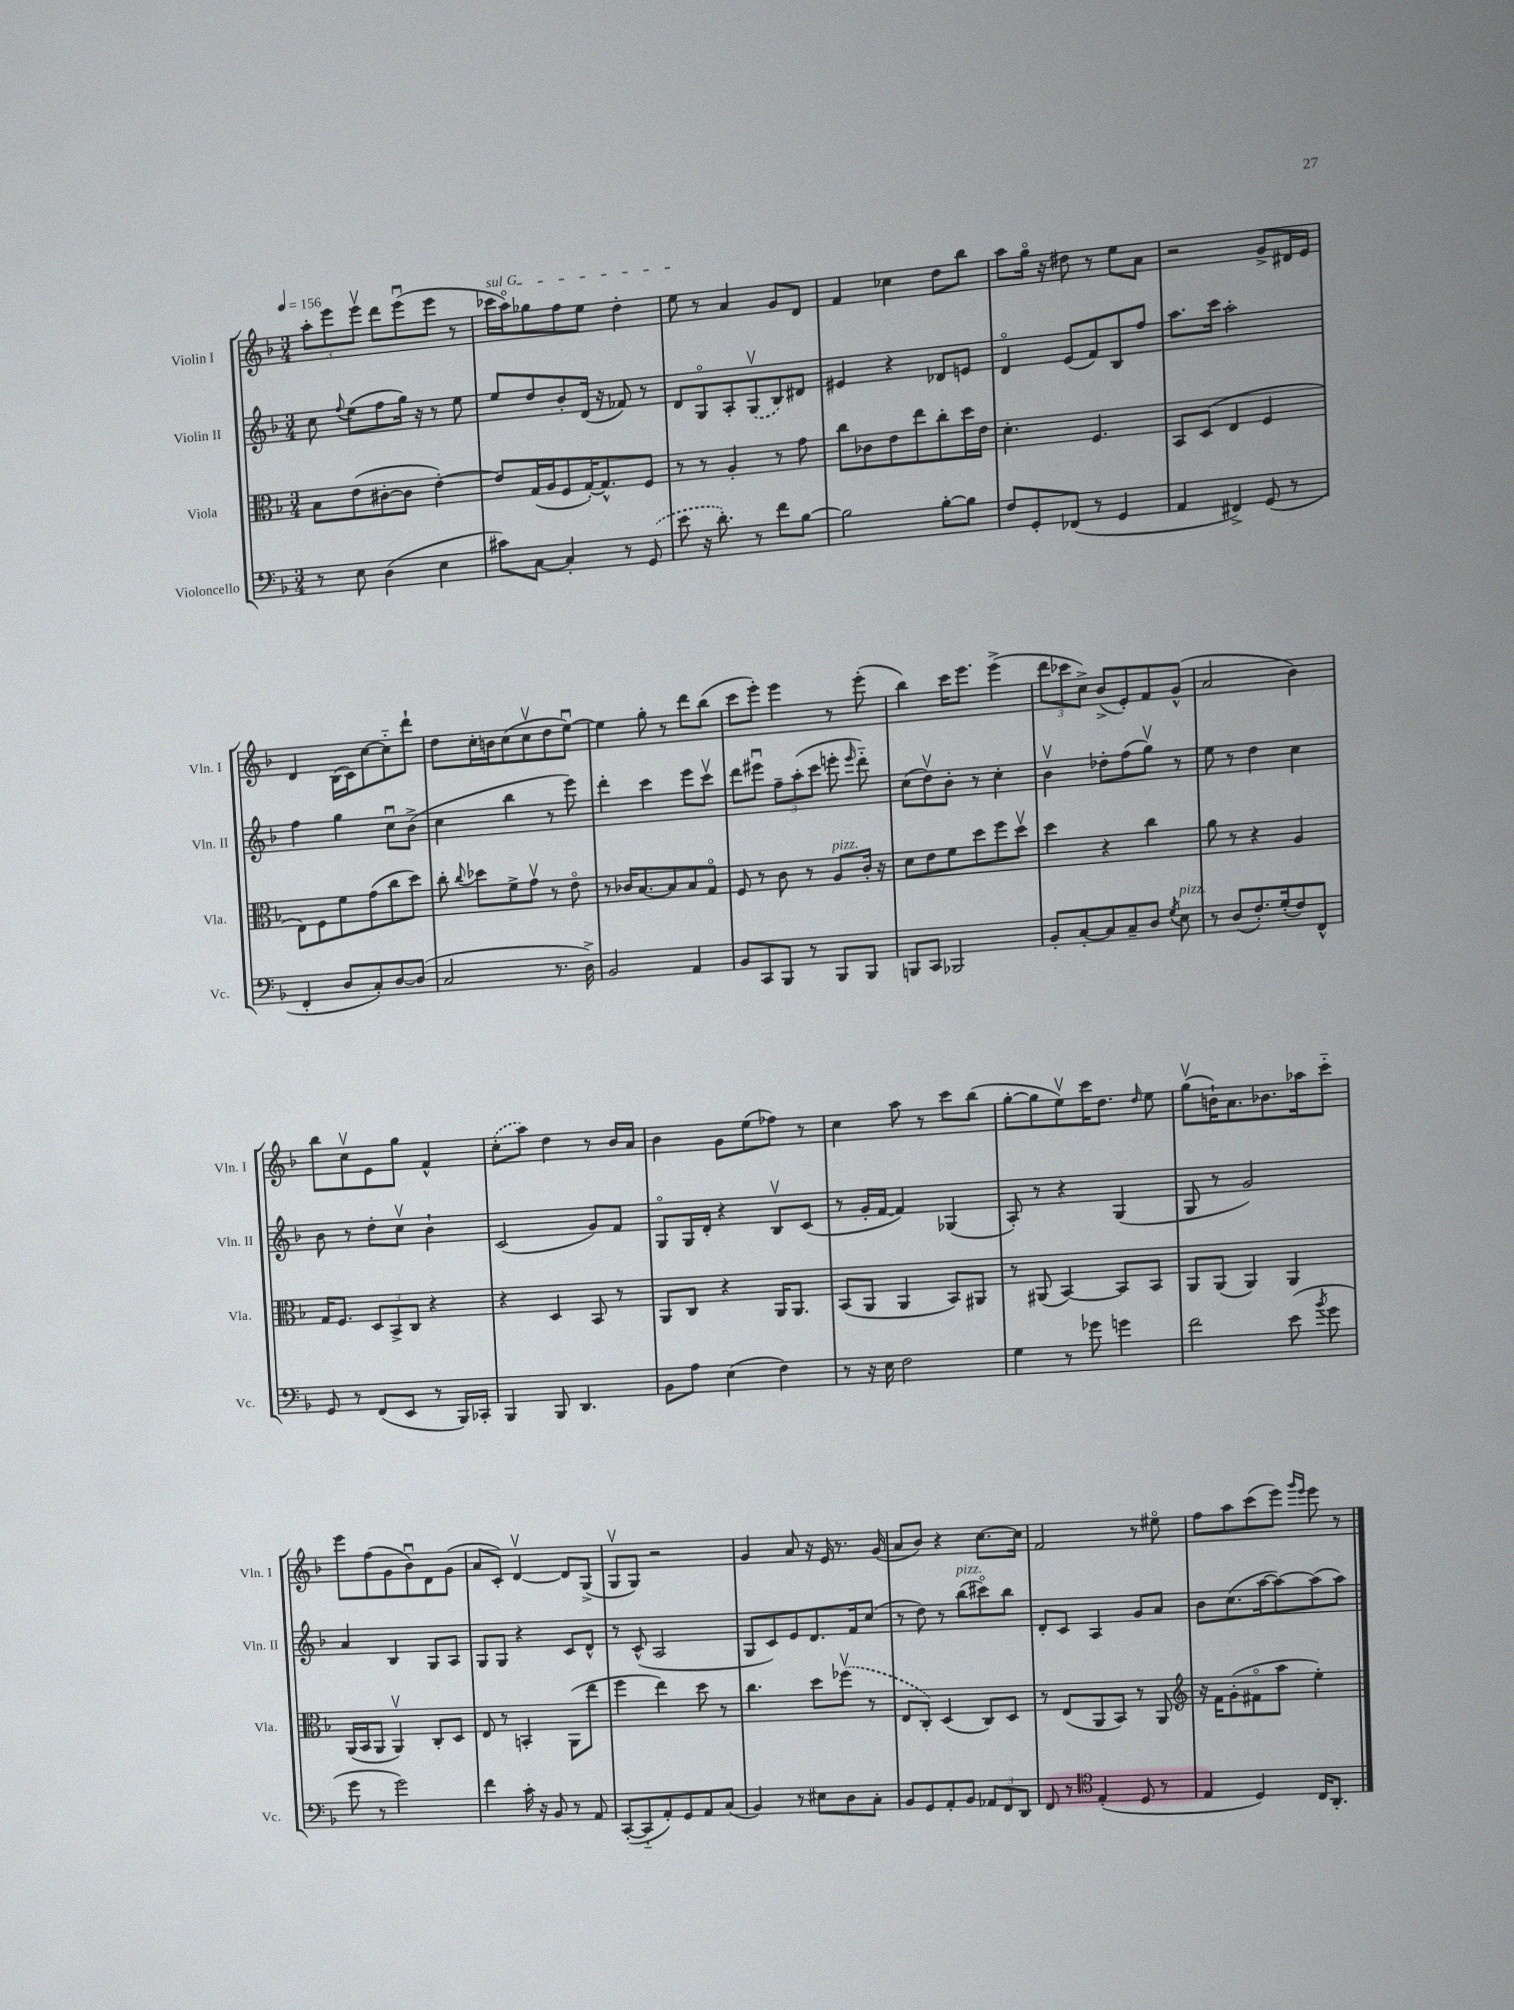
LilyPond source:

<<
\new StaffGroup <<
\new Staff = "s0" \with { instrumentName = "Violin I" shortInstrumentName = "Vln. I" } {
    \clef treble \key f \major \numericTimeSignature \time 3/4 \tempo 4 = 156
    \autoBeamOff \tuplet 3/2 { a''8[-. e'''8 e'''8]\upbow } d'''8[ e'''8\downbow( e'''8] r8 |
    \once \override TextSpanner.bound-details.left.text = \markup { \italic "sul G" } ces'''16[\startTextSpan a''16\flageolet) ges''8 f''8 e''8] d''4-. |
    e''8\stopTextSpan r8 a'4 g'8[ d'8] |
    f'4 ces''4 d''8[ bes''8] |
    a''8[ g''16]\flageolet r16 dis''8 r8 e''8[ a'8] |
    r2 g'8[-> dis'16 e'16] |
    d'4 bes16[( c'16) c''8~ c''8-_ d'''8]-! |
    d''8[ c''16-. b'16 c''8( c''8\upbow d''8 e''8]~\downbow) |
    e''4 g''8-. r8 d'''8[ bes''8]( |
    c'''8[ e'''8]-.) e'''4 r8 e'''8-.( |
    bes''4) c'''16[ e'''8.] e'''4->( |
    \tuplet 3/2 { d'''8[ ces'''8 c''8]->) } bes'8[->( e'8-.) f'8 g'8]-^( |
    a'2 bes'4) |
    bes''8[ c''8\upbow e'8 g''8] f'4-^ |
    \once \slurDashed c''8[-.( a''8]) d''4 r8 bes'16[ a'16] |
    bes'4 g'8[ e''8( fes''8]) r8 |
    c''4 a''8 r8 c'''8[ bes''8]( |
    g''8[~-. g''8 e''8\upbow) c'''16 d''8.] \grace { d''16 } e''8 |
    g''8[\upbow( b'16-!) a'8. bes'8. aes''16 c'''8]-_ |
    e'''8[ f''8( g'8 bes'8\downbow) d'8 g'8]( |
    a'8[ c'8]-.) d'4~\upbow d'8[ g8]->( |
    g8[\upbow g8]) r2 |
    g'4 a'8 r16 e'16 r8. g'16( |
    a'8[ bes'8]) r4 c''8.[~ c''16] |
    f'2 r8 eis''8\flageolet |
    f''8[ a''8 c'''8( e'''8]) \grace { g'''16[ e'''16] } e'''8 r8 \bar "|." |
}
\new Staff = "s1" \with { instrumentName = "Violin II" shortInstrumentName = "Vln. II" } {
    \clef treble \key f \major \numericTimeSignature \time 3/4
    \autoBeamOff c''8 \appoggiatura { f''8 } e''8[( f''8 g''16]) r16 r8 e''8 |
    e''8[ d''8 bes'8-. d'16]( r16 fes'8) r8 |
    d'8[ g8\flageolet a8-. \once \slurDashed g8\upbow( bes8) dis'8] |
    eis'4 r4 des'8[ e'8] |
    d'4\flageolet e'8[( f'8) bes8 f''8] |
    a''8.[ c'''16] a''2-. |
    f''4 g''4 c''8[\downbow bes'8]->( |
    c''4 bes''4 r8 e'''8) |
    d'''4-. c'''4 e'''8[ c'''8]\upbow |
    d'''8[ eis'''8]\downbow \tuplet 3/2 { f''8[-- a''8-.( c'''8] } e'''8-. \grace { e'''16 } d'''8-_) |
    c''8[( d''8\upbow) bes'8]-. r8 c''4-. |
    bes'4\upbow des''8[-. f''8( g''8]\upbow) r8 |
    e''8 r8 d''4 c''4 |
    bes'8 r8 d''8[-. c''8]\upbow bes'4-! |
    c'2( g'8[) f'8] |
    g8[\flageolet g16 d'16]-. r4 bes8[\upbow c'8]( |
    r8 g'16[-. f'16]~ f'4) ges4( |
    a8-.) r8 r4 g4( |
    g8 r8 g'2) |
    a'4 bes4 g8[ a8] |
    g8[ g8] r4 c'8[ d'8]-^ |
    r8 c'8-^( a2 |
    g8[ c'8) e'8 d'8. f'16 c''8]( |
    r8 d''8) r8 bes''8[^\markup { \italic "pizz." }( cis'''8\flageolet) bes''8] |
    d'8[-. c'8] a4 g'8[ a'8] |
    bes'8[ c''8.( a''16~ a''8~) a''8( a''8]) \bar "|." |
}
\new Staff = "s2" \with { instrumentName = "Viola" shortInstrumentName = "Vla." } {
    \clef alto \key f \major \numericTimeSignature \time 3/4
    \autoBeamOff bes8[ e'8( cis'8~-. cis'8] e'4~-.) |
    e'8[ g16( a16 f8 g16~-.) g8.-^ f8] |
    r8 r8 a4-. r8 g'8 |
    c''8[ ces'8 e'8 e''8 c''8-. d''16 e'16] |
    d'4.-. f4. |
    bes,8[ d8]( e4 f4 |
    e8[) f8 f'8 g'8( c''8 d''8]) |
    c''8-. \appoggiatura { c''8 } des''8[ f'8-> g'8]\upbow r8 e'8\flageolet |
    r8 ces'16[ bes8.~ bes8 bes8 g8]\flageolet |
    f8 r8 c'8 r8 a8[^\markup { \italic "pizz." } c'16]-. r16 |
    d'8[ e'8 f'8 d''8 f''8 d''8]\upbow |
    d''4 r4 c''4 |
    a'8 r8 r4 a4 |
    g16[ f8.] \tuplet 3/2 { d8[ bes,8-> c8] } r4 |
    r4 d4 bes,8 r8 |
    a,8[ c8] r4 a,16[ a,8.] |
    bes,8[( a,8] a,4 bes,8[) ais,8] |
    r8 ais,8( bes,4~) bes,8[ bes,8] |
    a,8[ a,8]( a,4) a,4 |
    a,16[( bes,16 a,8] a,4\upbow) c8[-. d8] |
    e8 r8 b,4-. a,8[( e''8] |
    f''4 e''4) d''8 r8 |
    c''4. d''8[ \once \slurDashed fes''8]\upbow( r8 |
    e8[ c8]-.) d4( c8[) d8] |
    r8 e8[( a,8 bes,8]) r8 a,8 |
    \clef treble r16 f'16[ g'8-.( fis'8\flageolet a''8] e''4-.) \bar "|." |
}
\new Staff = "s3" \with { instrumentName = "Violoncello" shortInstrumentName = "Vc." } {
    \clef bass \key f \major \numericTimeSignature \time 3/4
    \autoBeamOff r8 e8 d4( e4 |
    cis'8[) c8]~ c4-. r8 \once \slurDashed g,8( |
    e'8 r16 d'8.-.) r8 f'8[ bes8]~ |
    bes2 bes8[~-. bes8] |
    f8[ g,8-. fes,8]( r8 g,4 |
    a,4 fis,4->) g,8( r8 |
    f,4-. d8[ c8-.) d8~ d8]( |
    c2 r8. d16->) |
    bes,2 a,4 |
    bes,8[ c,8 bes,,8] r8 bes,,8[ bes,,8] |
    b,,8[ c,8] bes,,2 |
    bes,8[-. c8~-. c8 c8-- d8] \acciaccatura { g8 } e8^\markup { \italic "pizz." } |
    r8 d8[( f8.-.) g16-.( f8) f,8]-^ |
    g,8 r8 f,8[( e,8] r8 bes,,16[) ces,16]-. |
    bes,,4 bes,,8 d,4. |
    bes,8[ a8] e4( f4) |
    r8 r16 e16 f2 |
    g4 r8 ges'8 g'4 |
    f'2 e'8( \acciaccatura { bes'8 } g'8 |
    g'8 r8 g'2) |
    f'4 c'16-. r16 bes,8 r8 a,8 |
    c,8[~-.( c,8-_ a,8-.) g,8 a,8 c8]( |
    bes,4) r8 eis8[ d8 c8]-. |
    bes,8[ g,8 a,8-. bes,8] \tuplet 3/2 { aes,8[ f,8 d,8] } |
    f,8 r8 \clef tenor e4-.( d8 r8 |
    e4 d4) c16[ a,8.]-. \bar "|." |
}
>>
>>
\layout { \context { \Score \remove "Bar_number_engraver" } }
